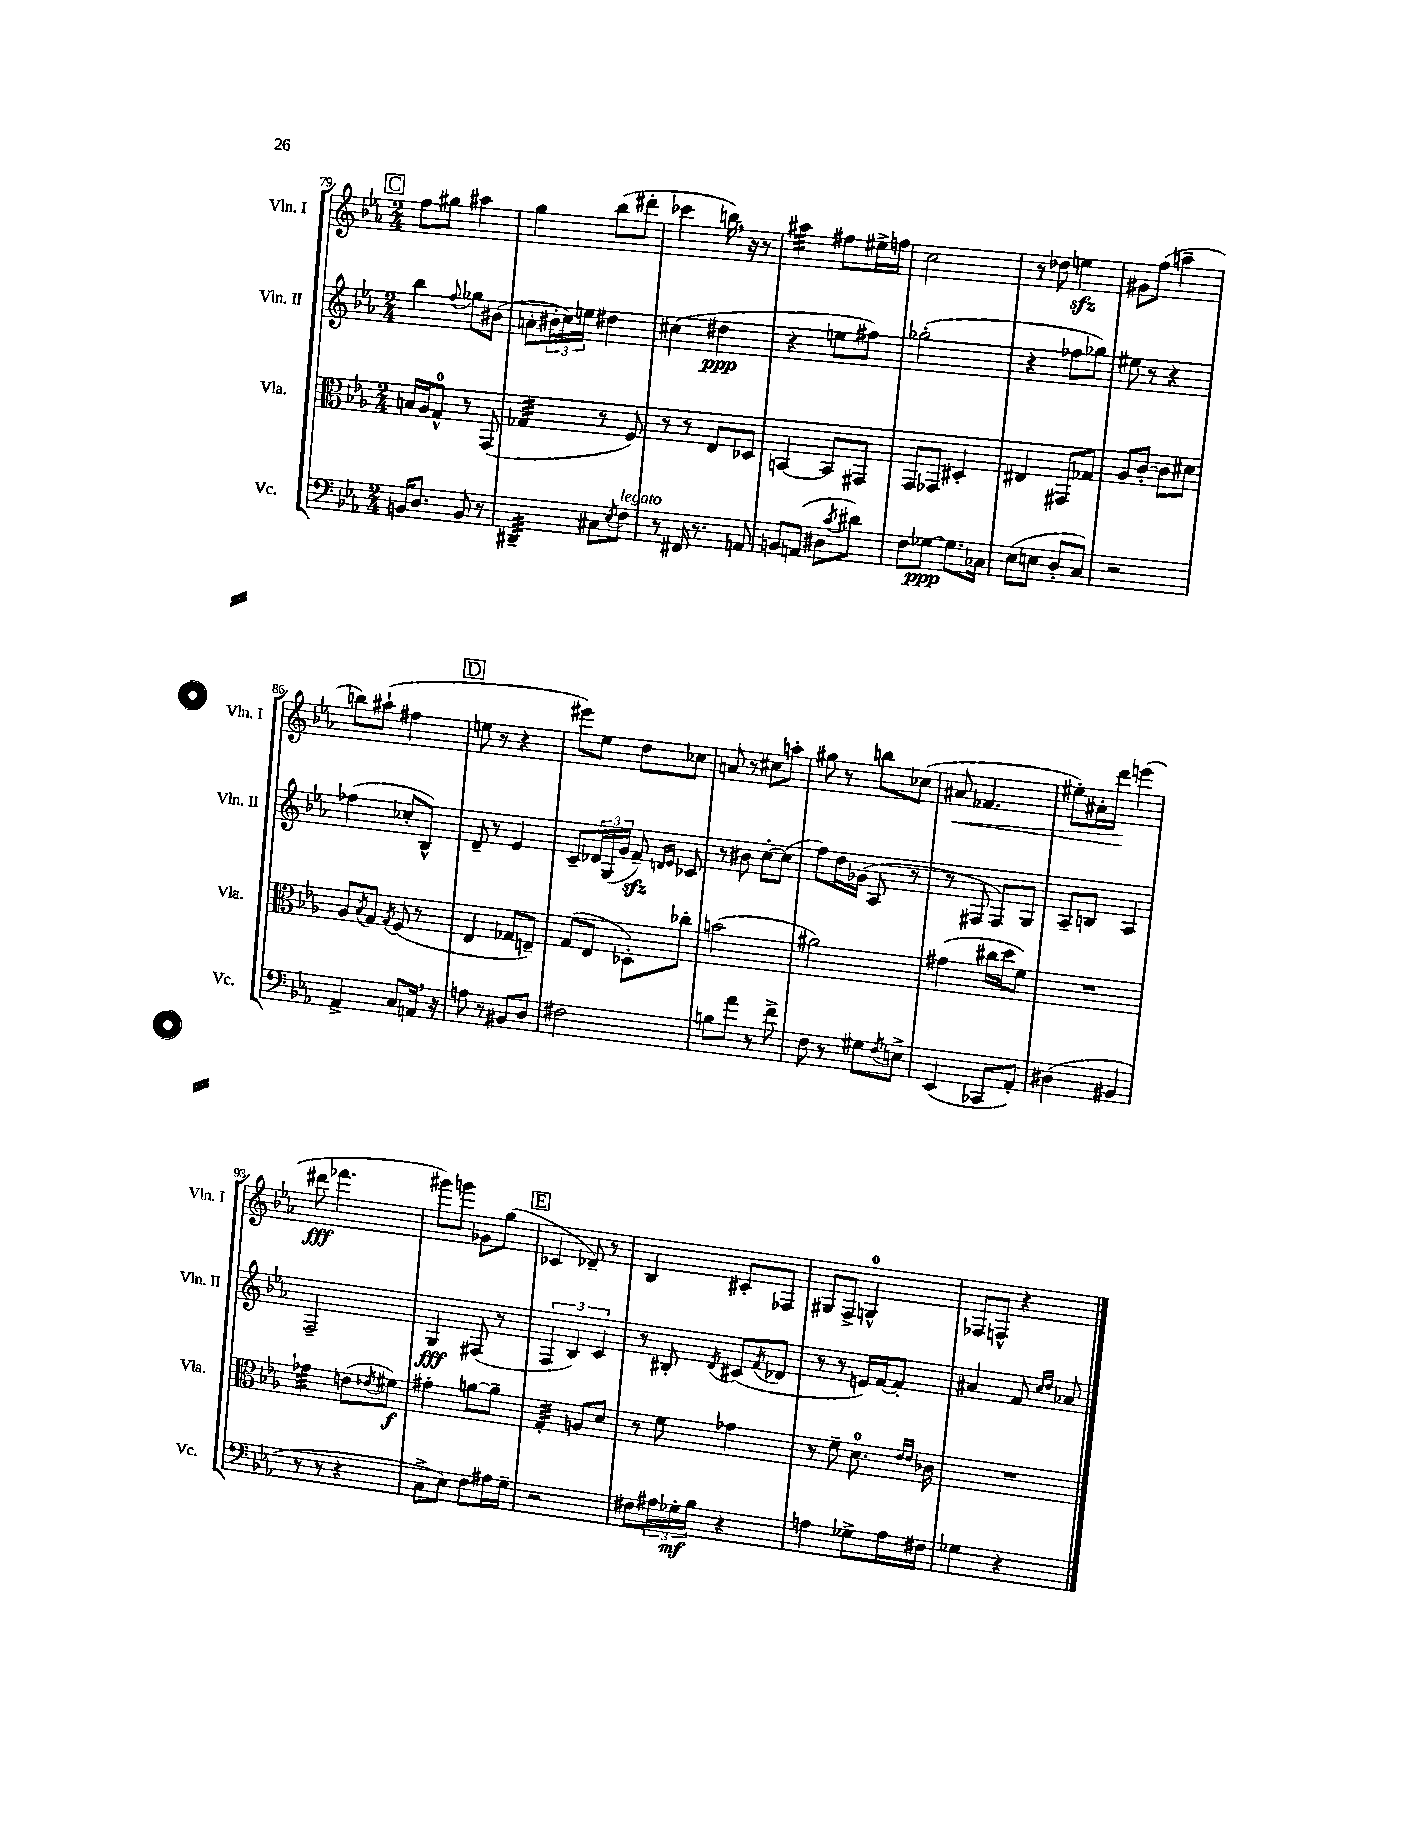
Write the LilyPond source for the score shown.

<<
\new StaffGroup <<
\new Staff = "s0" \with { instrumentName = "Vln. I" shortInstrumentName = "Vln. I" } {
    \clef treble \key ees \major \numericTimeSignature \time 2/4
    \mark \markup { \box "C" } f''8 gis''8 ais''4 |
    g''4 bes''8( dis'''8-. |
    ces'''4 b''16) \breathe r16 r8 |
    ais''4:32 fis''8 eis''16-> f''16 |
    c''2 |
    r8 des''8 e''4\sfz |
    gis'8 f''8( a''4-- |
    b''8) ais''8-!( fis''4 |
    \mark \markup { \box "D" } e''8 r8 r4 |
    eis'''8) ees''8 d''8 ces''8 |
    a'8 r8 cis''8 a''8-. |
    gis''8 r8 b''8 ces''8( |
    ais'8\< fes'4. |
    eis''8-.) ais'16-. d'''16\! e'''4( |
    dis'''8\fff fes'''4. |
    gis'''8) g'''8 ges'8 g''8( |
    \mark \markup { \box "E" } ces'4 des'8--) r8 |
    bes4 cis'8-. fes8 |
    gis8 f8-> g4-0-^ |
    fes8 f8-^ r4 \bar "|." |
}
\new Staff = "s1" \with { instrumentName = "Vln. II" shortInstrumentName = "Vln. II" } {
    \clef treble \key ees \major \numericTimeSignature \time 2/4
    \mark \markup { \box "C" } bes''4 \appoggiatura { f''8 } ges''8 bis'8( |
    a'8-. \tuplet 3/2 { bis'16-. c''16) e''16 } dis''4 |
    cis''4( dis''4\ppp |
    r4 e''8 fis''8) |
    ges''2-.( |
    r4 fes''8 ges''8) |
    eis''8 r8 r4 |
    fes''4( ces''8-. bes8-^) |
    \mark \markup { \box "D" } d'8-- r8 ees'4 |
    c'8-- \tuplet 3/2 { des'16 g16( g'16 } f'8--\sfz) \grace { d'16 ees'16 } ces'8 |
    r8 bis'8 c''8~-. c''8( |
    f''8) d''16 ges'16( aes8 r8 |
    r8 fis8 fis8) g8 |
    aes8-- b8 aes4 |
    f2-- |
    g4\fff fis8( r8 |
    \mark \markup { \box "E" } \tuplet 3/2 { f4 bes4) c'4 } |
    r8 bis8-. \acciaccatura { d'8 } cis'8( \acciaccatura { f'8 } des'8 |
    r8 r8 e'16) f'16~ f'8-. |
    ais'4 f'8 \grace { c''16 d''16 } aes'8 \bar "|." |
}
\new Staff = "s2" \with { instrumentName = "Vla." shortInstrumentName = "Vla." } {
    \clef alto \key ees \major \numericTimeSignature \time 2/4
    \mark \markup { \box "C" } b16 aes16 g8-0-^ r8 g,8( |
    ges4:32 r8 f8) |
    r8 r8 ees8 des8 |
    b,4~ b,8 gis,8 |
    g,8 ges,8 dis4-. |
    eis4 gis,8 ges8 |
    aes8 c'8~-. c'8 dis'8 |
    aes8 \acciaccatura { bes8 } g8 \acciaccatura { g8 } f8( r8 |
    \mark \markup { \box "D" } ees4 ges8 e8--) |
    g8( ees8 des8-.) ces''8-. |
    b'2( |
    ais'2) |
    gis'4( cis''16 d''16 f'8) |
    R2 |
    ges'4:32 e'8( \acciaccatura { ees'8 } fis'8\f) |
    gis'4-. a'8~ a'8-- |
    \mark \markup { \box "E" } g4:32-. a8 d'8 |
    r8 f'8 ges'4 |
    r8 f'8-- d'8.-0 \grace { ees'16 ees'16 } ces'16 |
    R2 \bar "|." |
}
\new Staff = "s3" \with { instrumentName = "Vc." shortInstrumentName = "Vc." } {
    \clef bass \key ees \major \numericTimeSignature \time 2/4
    \mark \markup { \box "C" } b,16 d8. b,8 r8 |
    dis,4:32-- cis8 \acciaccatura { ees8 } f8^\markup { \italic "legato" } |
    r8 fis,16 r8. a,8 |
    b,8 a,8( dis8 \acciaccatura { c'8 } dis'8) |
    f8 ges8~\ppp ges8. ces16 |
    ees8( e8 d8-. c8) |
    r2 |
    aes,4-> c8 a,16 \breathe r16 |
    \mark \markup { \box "D" } a8 r8 bis,8 d8 |
    fis2 |
    b8 aes'8 r8 f'8-> |
    f8 r8 gis8 \acciaccatura { f8 } e8-> |
    ees,4( ces,8 aes,8-.) |
    dis4( bis,4 |
    r8 r8 r4 |
    c8-> ees8) f8 ais16 g16-- |
    \mark \markup { \box "E" } r2 |
    fis8 \tuplet 3/2 { ais16 ges16-.\mf bes16 } r4 |
    a4 ges8-> a16 fis16 |
    ges4 r4 \bar "|." |
}
>>
>>
\layout { \context { \Score currentBarNumber = #79 } }
